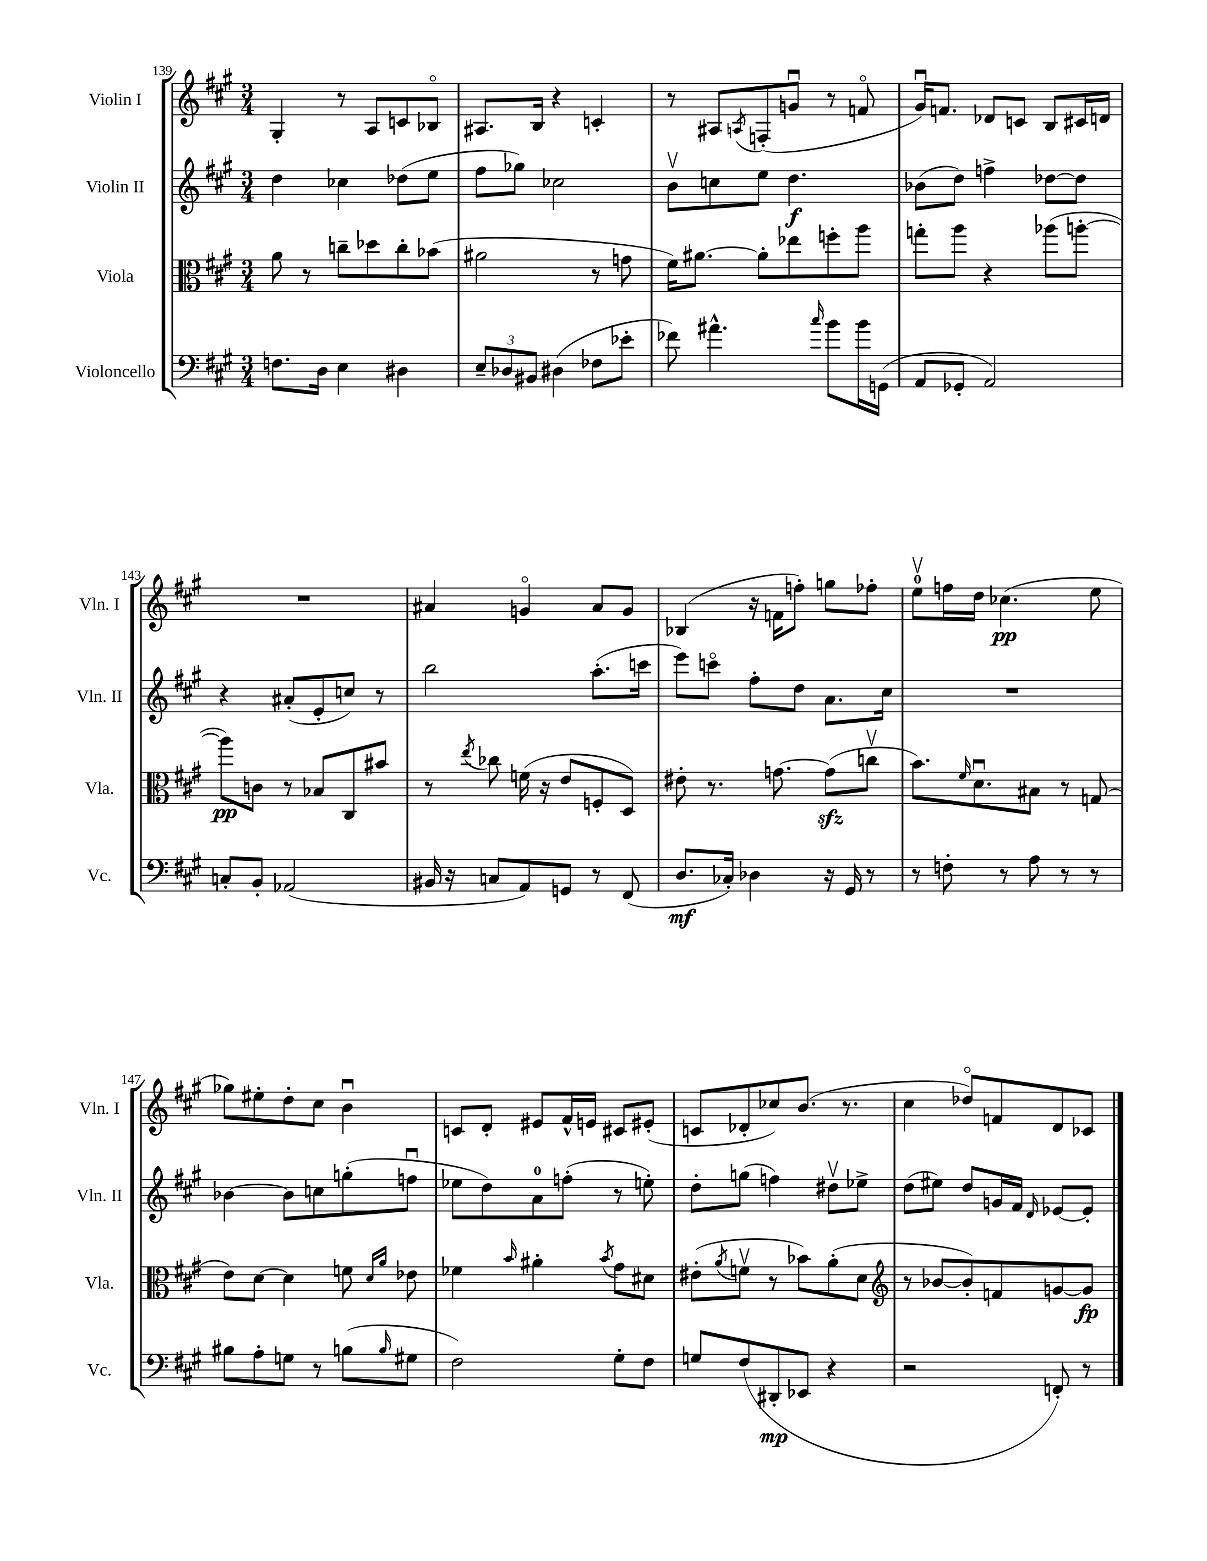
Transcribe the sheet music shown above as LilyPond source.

<<
\new StaffGroup <<
\new Staff = "s0" \with { instrumentName = "Violin I" shortInstrumentName = "Vln. I" } {
    \clef treble \key a \major \numericTimeSignature \time 3/4
    gis4-. r8 a8 c'8 bes8\flageolet |
    ais8. b16 r4 c'4-. |
    r8 ais8 \acciaccatura { a8 } f8-.( g'8\downbow r8 f'8\flageolet |
    gis'16\downbow) f'8. des'8 c'8 b8 cis'16 d'16 |
    R2. |
    ais'4 g'4\flageolet ais'8 g'8 |
    bes4( r16 f'16 f''8-.) g''8 fes''8-. |
    e''8-0\upbow f''16 d''16 ces''4.\pp( e''8 |
    ges''8) eis''8-. d''8-. cis''8 b'4\downbow |
    c'8 d'8-. eis'8 fis'16-^ e'16 cis'8 eis'8-.( |
    c'8 des'8-. ces''8) b'8.( r8. |
    cis''4 des''8\flageolet) f'8 d'8 ces'8 \bar "|." |
}
\new Staff = "s1" \with { instrumentName = "Violin II" shortInstrumentName = "Vln. II" } {
    \clef treble \key a \major \numericTimeSignature \time 3/4
    d''4 ces''4 des''8( e''8 |
    fis''8 ges''8) ces''2 |
    b'8\upbow c''8 e''8 d''4.\f |
    bes'8( d''8) f''4-> des''8~ des''8 |
    r4 ais'8-.( e'8-. c''8) r8 |
    b''2 a''8.-.( c'''16 |
    e'''8) c'''8\flageolet fis''8-. d''8 a'8. cis''16 |
    R2. |
    bes'4~ bes'8 c''8 g''8-.( f''8\downbow |
    ees''8 d''8) a'8-0 f''8-.( r8 e''8-.) |
    d''8-. g''8( f''4) dis''8\upbow ees''8-> |
    d''8( eis''8) d''8 g'16 fis'16 \grace { d'16 } ees'8~ ees'8-. \bar "|." |
}
\new Staff = "s2" \with { instrumentName = "Viola" shortInstrumentName = "Vla." } {
    \clef alto \key a \major \numericTimeSignature \time 3/4
    a'8 r8 c''8-- des''8 c''8-. bes'8( |
    ais'2 r8 g'8 |
    fis'16) ais'8.~ ais'8-. ees''8 f''8-. a''8 |
    g''8-. a''8 r4 aes''8( a''8~-. |
    a''8\pp) c'8 r8 bes8 cis8 bis'8 |
    r8 \acciaccatura { e''8 } ces''8 f'16( r16 e'8 f8-. d8) |
    eis'8-. r8. g'8.~ g'8\sfz( c''8\upbow |
    b'8.) \grace { fis'16 } d'8.\downbow bis8 r8 g8( |
    e'8) d'8~ d'4 f'8 \grace { d'16 a'16 } ees'8 |
    fes'4 \grace { b'16 } ais'4-. \acciaccatura { b'8 } gis'8 dis'8 |
    eis'8-.( \acciaccatura { a'8 } f'8\upbow r8 bes'8) a'8-.( d'8 |
    \clef treble r8 bes'8~ bes'8-.) f'8 g'8~ g'8\fp \bar "|." |
}
\new Staff = "s3" \with { instrumentName = "Violoncello" shortInstrumentName = "Vc." } {
    \clef bass \key a \major \numericTimeSignature \time 3/4
    f8. d16 e4 dis4 |
    \tuplet 3/2 { e8-- des8 bis,8 } dis4( fes8 ees'8-. |
    fes'8) ais'4.-^ \grace { cis''16 } b'8 b'16 g,16( |
    a,8 ges,8-. a,2) |
    c8-. b,8-. aes,2( |
    bis,16 r16 c8 a,8) g,8 r8 fis,8( |
    d8.\mf ces16-.) des4 r16 gis,16 r8 |
    r8 f8-. r8 a8 r8 r8 |
    bis8 a8-. g8 r8 b8( \grace { b16 } gis8 |
    fis2) gis8-. fis8 |
    g8 fis8( dis,8-.\mp ees,8 r4 |
    r2 f,8-.) r8 \bar "|." |
}
>>
>>
\layout { \context { \Score currentBarNumber = #139 } }
